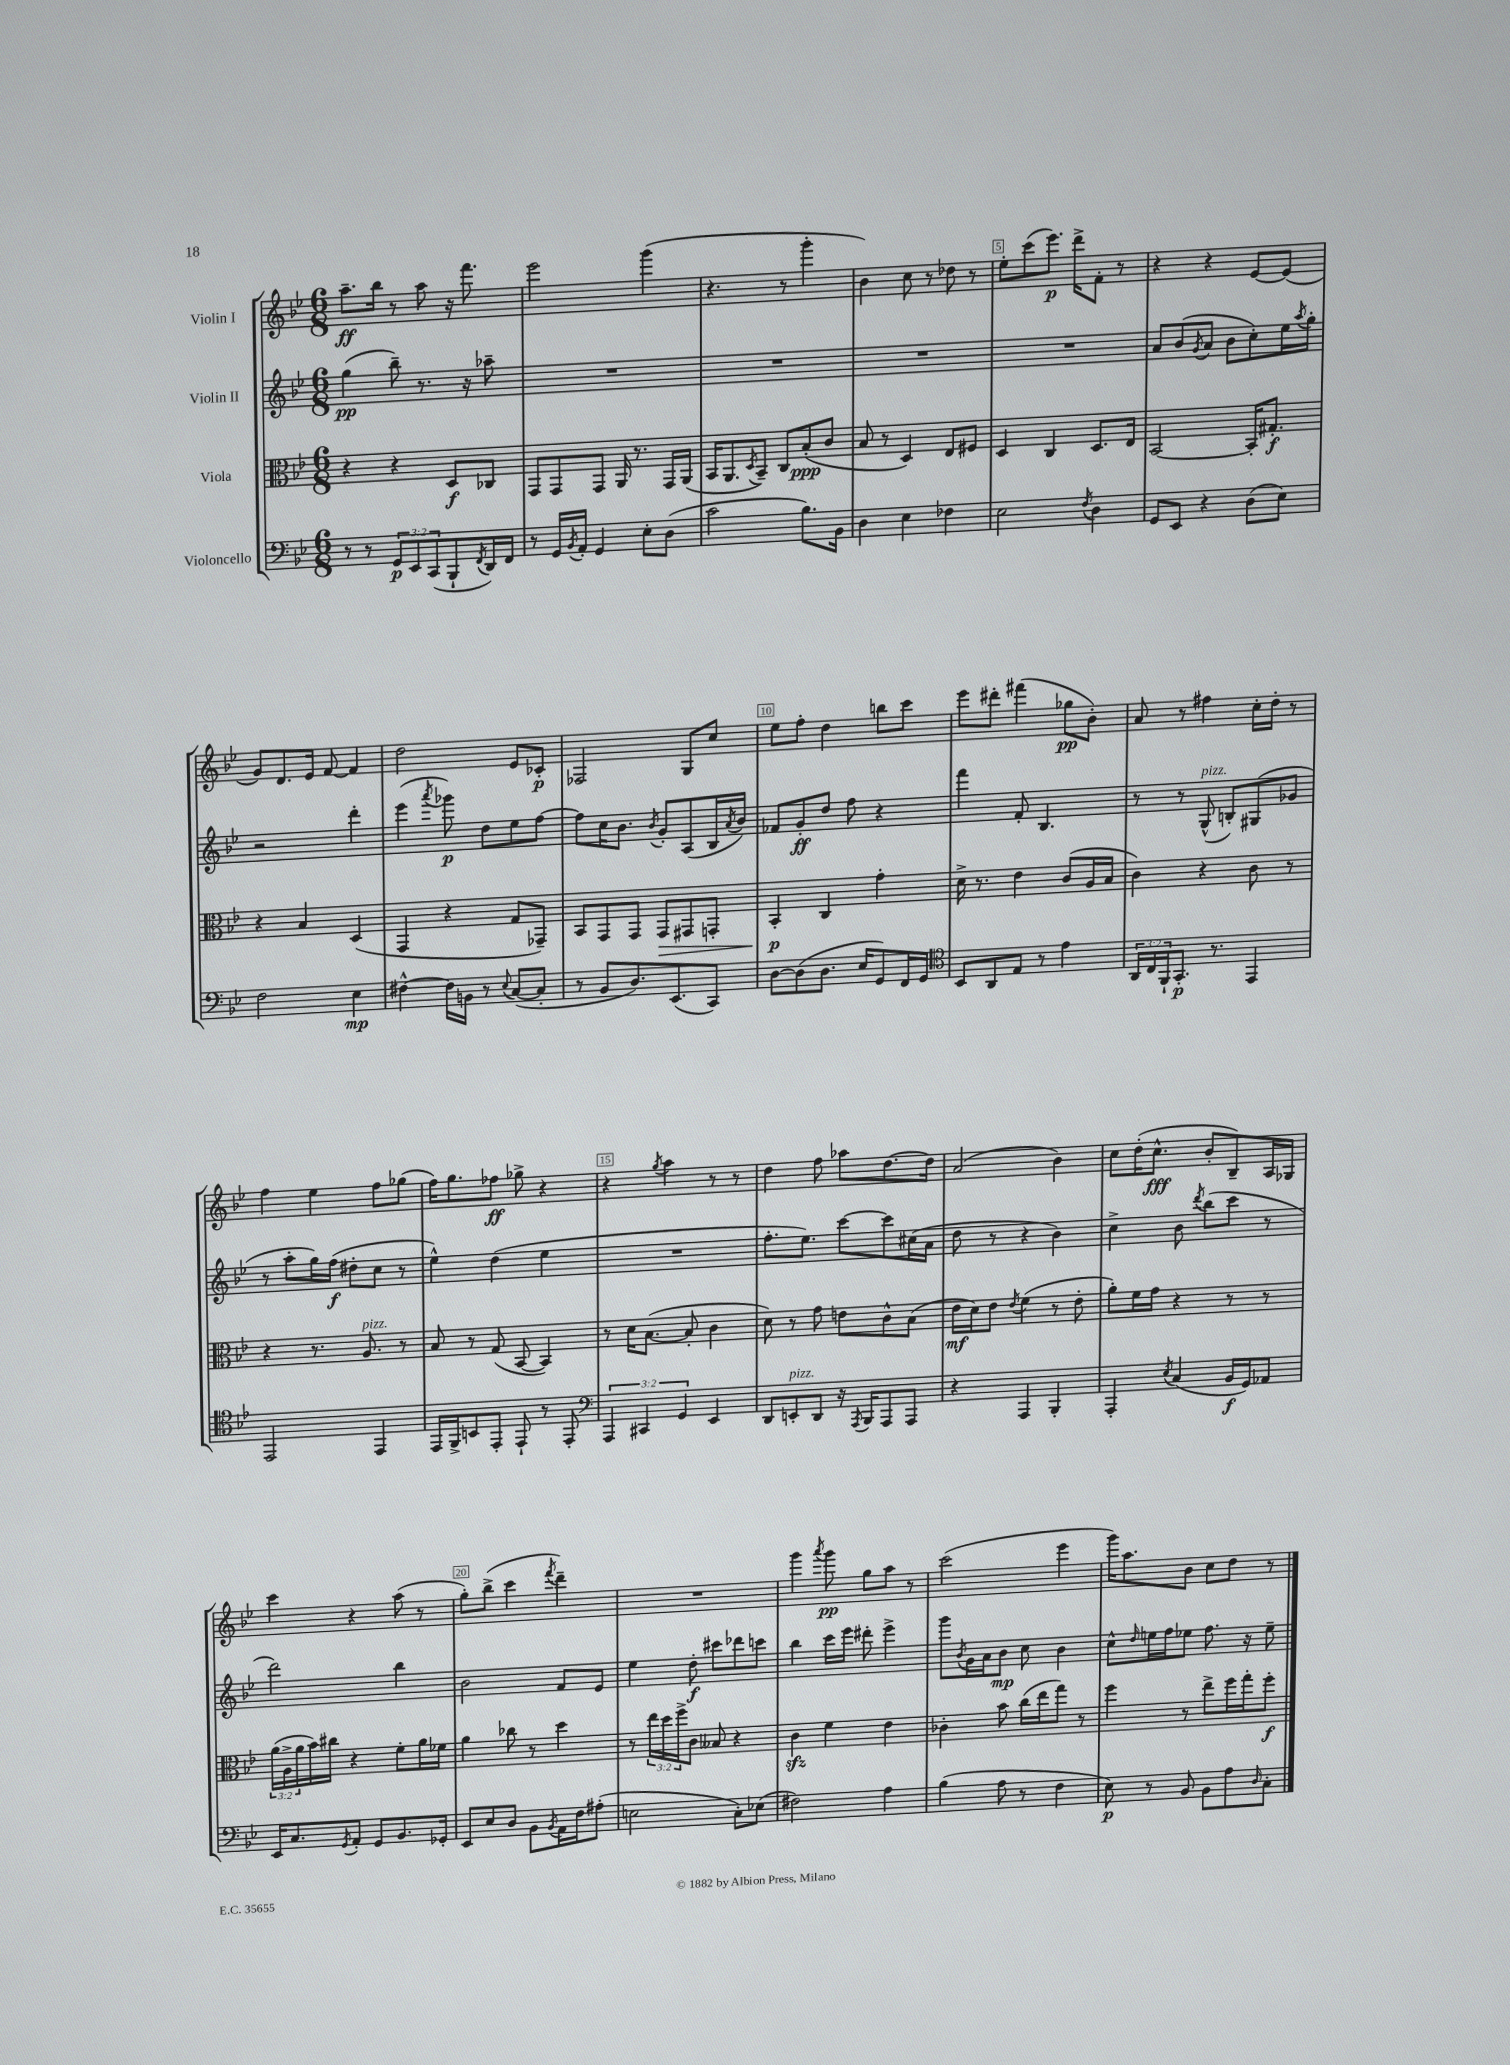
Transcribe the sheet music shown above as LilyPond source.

<<
\new StaffGroup <<
\new Staff = "s0" \with { instrumentName = "Violin I" } {
    \clef treble \key bes \major \numericTimeSignature \time 6/8
    a''8.--\ff bes''16 r8 a''8 r16 f'''8. |
    ees'''2 g'''4( |
    r4. r8 g'''4-. |
    bes'4) c''8 r8 des''8 r8 |
    ees''8-. c'''8( ees'''8.\p) d'''16-> f'8-. r8 |
    r4 r4 ees'8~ ees'8( |
    g'8) d'8. ees'16 f'8~ f'4 |
    d''2 ees'8 ces'8-.\p |
    fes2 g8 c''8 |
    ees''8 f''8-. d''4 b''8 c'''8 |
    ees'''8 dis'''8-. fis'''4( ges''8\pp bes'8-.) |
    a'8 r8 fis''4 c''16-. d''16-. r8 |
    f''4 ees''4 f''8 ges''8( |
    f''16) g''8. fes''8\ff ges''8-> r4 |
    r4 \acciaccatura { g''8 } a''4 r8 r8 |
    d''4 f''8 aes''8 d''8.~ d''16 |
    a'2( bes'4) |
    c''8 d''16-.( c''8.-^\fff bes'8-. bes8--) a16 ges16 |
    c'''4 r4 a''8( r8 |
    g''8-.) bes''8->( c'''4 \acciaccatura { f'''8 } d'''4--) |
    R2. |
    g'''4 \acciaccatura { a'''8 } g'''8\pp g''8 a''8 r8 |
    c'''2( ees'''4 |
    g'''16) a''8. bes'8 c''8 d''8 r8 \bar "|." |
}
\new Staff = "s1" \with { instrumentName = "Violin II" } {
    \clef treble \key bes \major \numericTimeSignature \time 6/8
    g''4\pp( bes''8--) r8. r16 aes''8-- |
    R2. |
    R2. |
    R2. |
    R2. |
    a'8 bes'8( \acciaccatura { g'8 } a'8 bes'8 c''8-.) ees''16 \acciaccatura { a''8 } g''16-. |
    r2 d'''4-. |
    ees'''4( \acciaccatura { a'''8 } ges'''8\p) d''8 ees''8 f''8~ |
    f''8 c''16 bes'8. \acciaccatura { bes'8 } g'8-. a8( bes16 \acciaccatura { a'8 } bes'16) |
    fes'8 g'8-.\ff d''8 f''8 r4 |
    f'''4 f'8-. bes4. |
    r8 r8 g8-^^\markup { \italic "pizz." }( b8-.) gis8( ges'8 |
    r8 a''8-. g''16) f''16\f( dis''8-. c''8 r8 |
    ees''4-^) d''4( ees''4 |
    R2. |
    f''8.-. ees''8.) c'''8~ c'''8 cis''16( a'16 |
    d''8 r8 r4 bes'4) |
    c''4-> bes'8 \acciaccatura { d'''8 } bes''8( c'''8 r8 |
    d'''2) bes''4 |
    bes'2 f'8 ees'8 |
    ees''4 d''8-.\f cis'''8 des'''8 c'''8 |
    bes''4 c'''16 ees'''16 dis'''8-. ees'''4-> |
    g'''8 \acciaccatura { bes'8 } g'16 a'16 bes'8\mp c''8 bes'4 |
    c''8-^ \grace { d''16 } e''16 f''16 ees''8 f''8. r16 ees''8-- \bar "|." |
}
\new Staff = "s2" \with { instrumentName = "Viola" } {
    \clef alto \key bes \major \numericTimeSignature \time 6/8 \override Staff.TupletNumber.text = #tuplet-number::calc-fraction-text
    r4 r4 d8\f ces8 |
    g,8 g,8 g,8 a,16 r8. g,16 a,16( |
    bes,16 a,8. \acciaccatura { d8 } bes,8--) c8 bes8-.\ppp( c'8 |
    bes8 r8 d4) ees8 fis8 |
    d4 c4 d8. ees16 |
    bes,2~ bes,16-. gis8.-.\f |
    r4 bes4 d4( |
    g,4 r4 g8 ges,8--) |
    bes,8 g,8 g,8 g,8\> gis,8 g,8-. |
    bes,4-.\p\! c4 g'4-. |
    d'16-> r8. ees'4 c'8( a16 bes16 |
    c'4) r4 c'8 r8 |
    r4 r8. a8.^\markup { \italic "pizz." } r8 |
    bes8 r8 g8( bes,8~ bes,4) |
    r8 d'16 bes8.~( bes8-. c'4 |
    d'8) r8 g'8 e'8 c'8-^ bes8( |
    ees'16\mf d'16) ees'8 \acciaccatura { ees'8 } f'4( r8 ees'8-. |
    a'8-.) f'16 g'16 r4 r8 r8 |
    \tuplet 3/2 { a'16( a16-> a'16 } bes'16) cis''16 r4 f'8-. a'16 fes'16 |
    a'4 ces''8 r8 d''4 |
    r8 \tuplet 3/2 { ees''16 d''16 f''16-> } c'8 beses8 r4 |
    c'4\sfz f'4 ees'4 |
    ces'4-. bes'8 c''16( ees''16 g''8) r8 |
    f''4 r8 ees''8-> f''16 g''16-. f''8-.\f \bar "|." |
}
\new Staff = "s3" \with { instrumentName = "Violoncello" } {
    \clef bass \key bes \major \numericTimeSignature \time 6/8 \override Staff.TupletNumber.text = #tuplet-number::calc-fraction-text
    r8 r8 \tuplet 3/2 { g,8\p ees,8 c,8( } bes,,8-! \acciaccatura { f,8 } d,16) f,16 |
    r8 g,16 \acciaccatura { bes,8 } a,16-. g,4 ees8-. d8( |
    c'2 bes8.) bes,16 |
    d4 ees4 fes4 |
    ees2 \acciaccatura { f8 } d4 |
    g,8 ees,8 r4 d8( ees8) |
    f2 ees4\mp |
    fis4~-^ fis16 b,16 r8 \appoggiatura { ees8 } c8~( c8-. |
    r8 bes,8 d8.) ees,8.( c,8) |
    d8~ d8( d8. ees16 g,8) f,16 g,16 |
    \clef tenor bes,8 a,8 ees8 r8 ees'4 |
    \tuplet 3/2 { a,16 c16 f,16-! } g,8.-.\p r8. ees,4 |
    ees,2 ees,4 |
    ees,16 f,16-> b,8 ees,8-. ees,8-! r8 ees,8-. |
    \clef bass \tuplet 3/2 { a,,4 cis,4 g,4 } ees,4 |
    d,8 e,8-.^\markup { \italic "pizz." } d,8 r16 \acciaccatura { a,,8 } bes,,16 a,,8 a,,8 |
    r4 a,,4 bes,,4-. |
    a,,4-. \acciaccatura { ees8 } c4( bes,16\f g,16) aes,8 |
    ees,16 c8. \acciaccatura { g,8 } a,8-. g,8 bes,8. ges,16-. |
    ees,8 ees8 d8 bes,8 \acciaccatura { bes,8 } a,16 f16 ais8-.( |
    e2 c8-.) ees8( |
    fis2) a4 |
    bes4( a8 r8 f4 |
    ees8\p) r8 bes,8 bes,8 a8 \grace { d16 } c8-. \bar "|." |
}
>>
>>
\layout { \context { \Score \override BarNumber.break-visibility = ##(#f #t #t) barNumberVisibility = #(every-nth-bar-number-visible 5) \override BarNumber.stencil = #(make-stencil-boxer 0.1 0.3 ly:text-interface::print) } }
